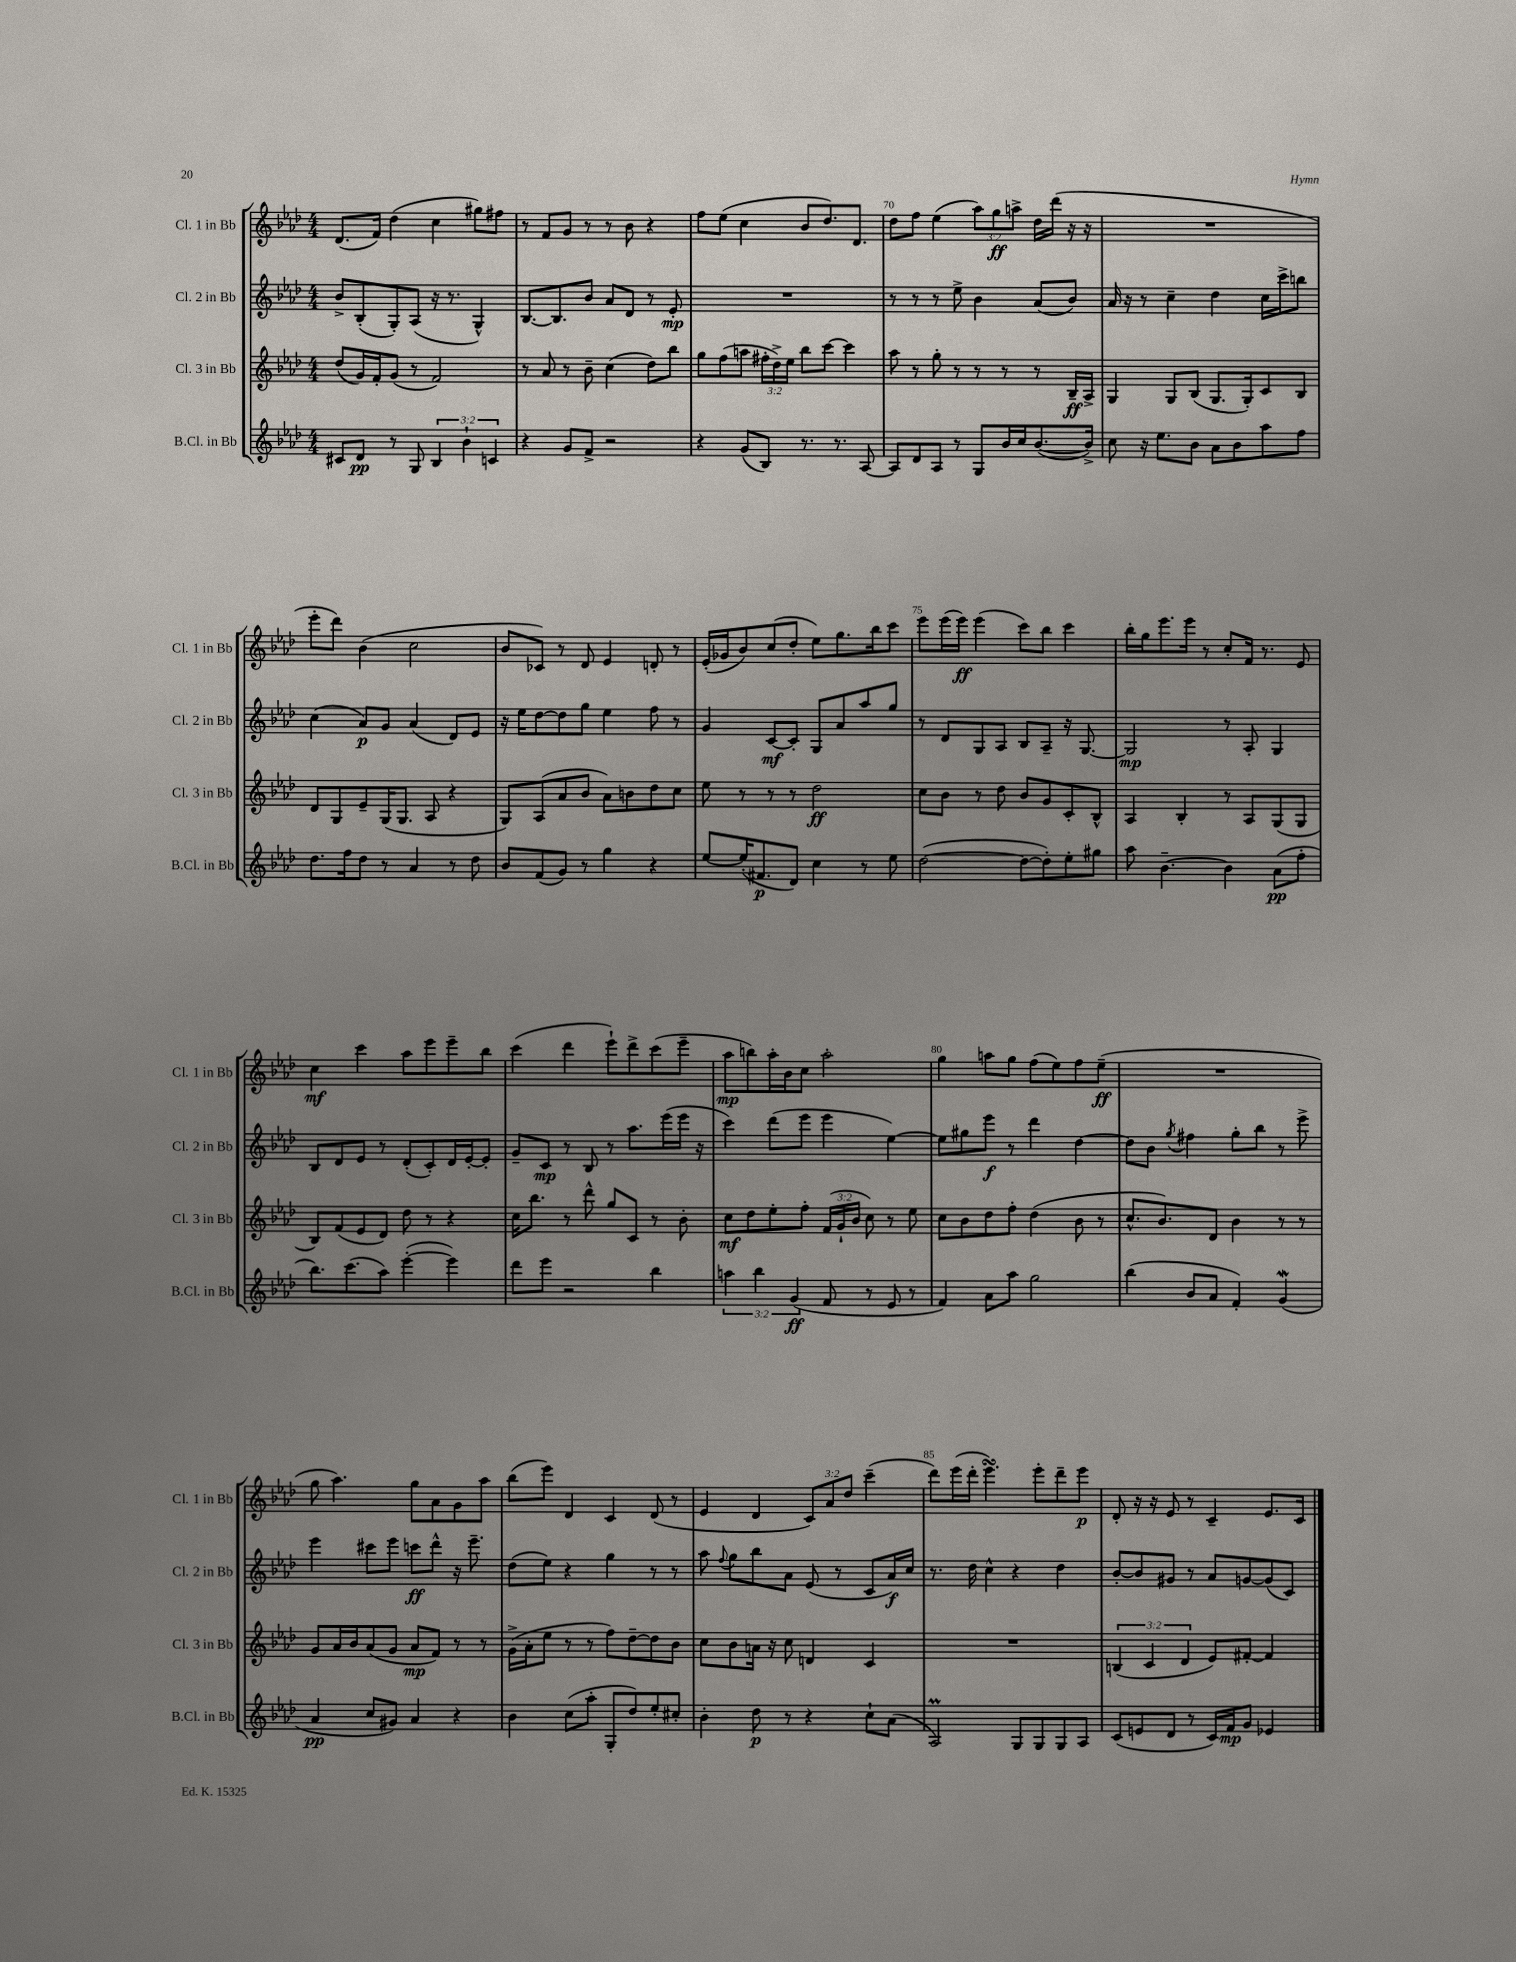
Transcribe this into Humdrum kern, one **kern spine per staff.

**kern	**kern	**kern	**kern
*staff4	*staff3	*staff2	*staff1
*clefG2	*clefG2	*clefG2	*clefG2
*k[b-e-a-d-]	*k[b-e-a-d-]	*k[b-e-a-d-]	*k[b-e-a-d-]
*M4/4	*M4/4	*M4/4	*M4/4
8c#	(8dd-	8b-^	(8.d-
8d-	16g)	(8B-'	.
.	16f'	.	16f)
8r	(8g	8G')	(4dd-
8G	8r	(8A-	.
6B-	2f)	16r	4cc
.	.	8.r	.
6b-`	.	.	.
.	.	4G^^)	8gg#)
6c	.	.	.
.	.	.	8ff#
=	=	=	=
4r	8r	[8.B-	8r
.	8a-	.	8f
.	.	8.B-]	.
8g	8r	.	8g
8f^	8b-~	8b-	8r
2r	(4cc	8a-	8r
.	.	8d-	8b-
.	8dd-)	8r	4r
.	8bb-	8e-'	.
=	=	=	=
4r	8gg	1r	8ff
.	(8ff	.	(8ee-
(8g	8aa	.	4cc
8B-)	24ff#'	.	.
.	24dd-^)	.	.
.	24ee-	.	.
8.r	8bb-	.	8b-
.	[8ccc	.	8.dd-)
8.r	.	.	.
.	4ccc]	.	.
.	.	.	8.d-
[8A-	.	.	.
=	=	=	=
8A-]	8aa-	8r	8dd-
8d-	8r	8r	8ff
8A-	8gg'	8r	(4ee-
8r	8r	8ee-^	.
8G	8r	4b-	12aa-)
.	.	.	12gg
16b-	8r	.	.
.	.	.	12aa^
16cc	.	.	.
([8.b-	8r	(8a-	16dd-
.	.	.	(16ddd-
.	16B-~	8b-)	16r
16b-^])	16A-^	.	16r
=	=	=	=
8cc	4G	16a-	1r
.	.	16r	.
16r	.	8r	.
8.ee-	.	.	.
.	8G	4cc~	.
8b-	(8B-	.	.
8a-	8.G	4dd-	.
8b-	.	.	.
.	16G')	.	.
8aa-	8c	16cc	.
.	.	16ccc^	.
8ff	8B-	8bb	.
=	=	=	=
8.dd-	8d-	(4cc	8eee-'
.	8G	.	8ddd-)
16ff	.	.	.
8dd-	8e-~	8a-)	(4b-
8r	(16G	8g	.
.	8.G	.	.
4a-	.	(4a-	2cc
.	8A-	.	.
8r	4r	8d-)	.
8dd-	.	8e-	.
=	=	=	=
8b-	8G)	16r	8b-
.	.	16ee-	.
(8f	(8A-	[8dd-	8c-)
8g)	8a-	8dd-]	8r
8r	8b-	8gg	8d-
4gg	8a-)	4ee-	4e-
.	8b	.	.
4r	8dd-	8ff	8d'
.	8cc	8r	8r
=	=	=	=
[8ee-	8ee-	4g	(16e-'
.	.	.	16g-
(16ee-']	8r	.	8b-)
8.f#	.	.	.
.	8r	[8c	(8cc
8d-)	8r	8c']	8dd-'
4cc	2dd-	8G	8ee-)
.	.	8a-	8.gg
8r	.	8aa-	.
.	.	.	16bb-
8ee-	.	8gg	8ccc
=	=	=	=
([2dd-	8cc	8r	8eee-
.	8b-	8d-	(16eee-
.	.	.	16eee-)
.	8r	8G	(4eee-
.	8dd-	8A-	.
8dd-_	8b-	8B-	8ccc)
8dd-'])	8g	8A-~	8bb-
8ee-'	8c'	16r	4ccc
.	.	[8.G	.
8gg#	8B-^^	.	.
=	=	=	=
8aa-	4A-	2G]	16bb-'
.	.	.	16gg
[4.b-~	.	.	8.eee-
.	4B-'	.	.
.	.	.	16eee-
.	.	.	8r
4b-]	8r	8r	8cc'
.	8A-	8A-'	16f
.	.	.	8.r
(8a-	(8G	4G	.
8ff'	8G	.	8e-
=	=	=	=
8.bb-)	8B-)	8B-	4cc
.	(8f	8d-	.
(8.ccc	.	.	.
.	8e-	8e-	4ccc
8aa-)	8d-)	8r	.
([4eee-'	8dd-	(8d-'	8aa-
.	8r	8c')	8eee-
4eee-])	4r	16d-	8eee-~
.	.	[16e-'	.
.	.	8e-']	8bb-
=	=	=	=
8ddd-	16cc	8g~	(4ccc
.	8.bb-	.	.
8eee-	.	8c	.
2r	8r	8r	4ddd-
.	8ddd-^^	8B-	.
.	8gg	8r	8eee-`)
.	8c	8.aa-	8ddd-^
4bb-	8r	.	(8ccc
.	.	(16eee-	.
.	8b-'	16eee-	8eee-~
.	.	16r	.
=	=	=	=
6aa	8cc	4ccc)	8aa-
.	8dd-	.	8bb)
6bb-	.	.	.
.	8ee-'	(8ddd-	16aa-'
.	.	.	16b-
(6g	.	.	.
.	8ff'	8eee-	8cc
8f	(24f	4eee-	2aa-'
.	24g`	.	.
.	24b-	.	.
8r	8cc)	.	.
8e-	8r	[4ee-)	.
8r	8ee-	.	.
=	=	=	=
4f)	8cc	8ee-]	4gg
.	8b-	8gg#	.
8a-	8dd-	8eee-	8aa
8aa-	8ff'	8r	8gg
2gg	(4dd-	4ddd-	(8ff
.	.	.	8ee-)
.	8b-	[4dd-	8ff
.	8r	.	(8ee-~
=	=	=	=
(4bb-	8.cc^^	8dd-]	1r
.	.	8b-	.
.	8.b-)	.	.
.	.	8qgg	.
8b-	.	4ff#	.
8a-	8d-	.	.
4f')	4b-	8gg'	.
.	.	8bb-	.
(4g	8r	8r	.
.	8r	8eee-^	.
=	=	=	=
4a-	8g	4eee-	8gg
.	16a-	.	4.aa-)
.	16b-	.	.
8cc	(8a-	8ccc#	.
8g#)	8g	8eee-	.
4a-	8a-	8ccc	8gg
.	8f)	8ddd-^^	8a-
4r	8r	16r	8g
.	.	8.eee-~	.
.	8r	.	8aa-
=	=	=	=
4b-	(16g^	(8dd-	(8bb-
.	16a-'	.	.
.	8ee-	8ee-)	8eee-)
(8cc	8r	4r	4d-
8aa-'	8r	.	.
8G'	8ff)	4gg	4c
8dd-)	[8dd-~	.	.
8ee-'	8dd-]	8r	(8d-
8cc#'	8b-	8r	8r
=	=	=	=
4b-'	8cc	8aa-	4e-
.	.	8qqff	.
.	8b-	8gg	.
8dd-	16a	8bb-	4d-
.	16r	.	.
8r	8cc	8a-	.
4r	4d	(8e-	12c)
.	.	.	12a-
.	.	8r	.
.	.	.	12dd-
8cc`	4c	8c	(4ccc~
(8a-	.	16a-)	.
.	.	16cc	.
=	=	=	=
2A-)	1r	8.r	8ddd-)
.	.	.	(16eee-
.	.	16dd-	16ddd-'
.	.	4cc^^	4.eee-)
8G	.	4r	.
8G	.	.	8eee-'
8G	.	4dd-	8ddd-~
8A-	.	.	8eee-
=	=	=	=
(8c	(6B	[8b-'	8d-'
8e	.	8b-]	16r
.	6c	.	.
.	.	.	16r
8d-	.	8g#	8e-
.	6d-	.	.
8r	.	8r	8r
16c)	8e-)	8a-	4c~
16f	.	.	.
8g	[8f#'	[8g	.
4e-	4f#]	(8g]	8.e-
.	.	8c)	.
.	.	.	16c
==	==	==	==
*-	*-	*-	*-
